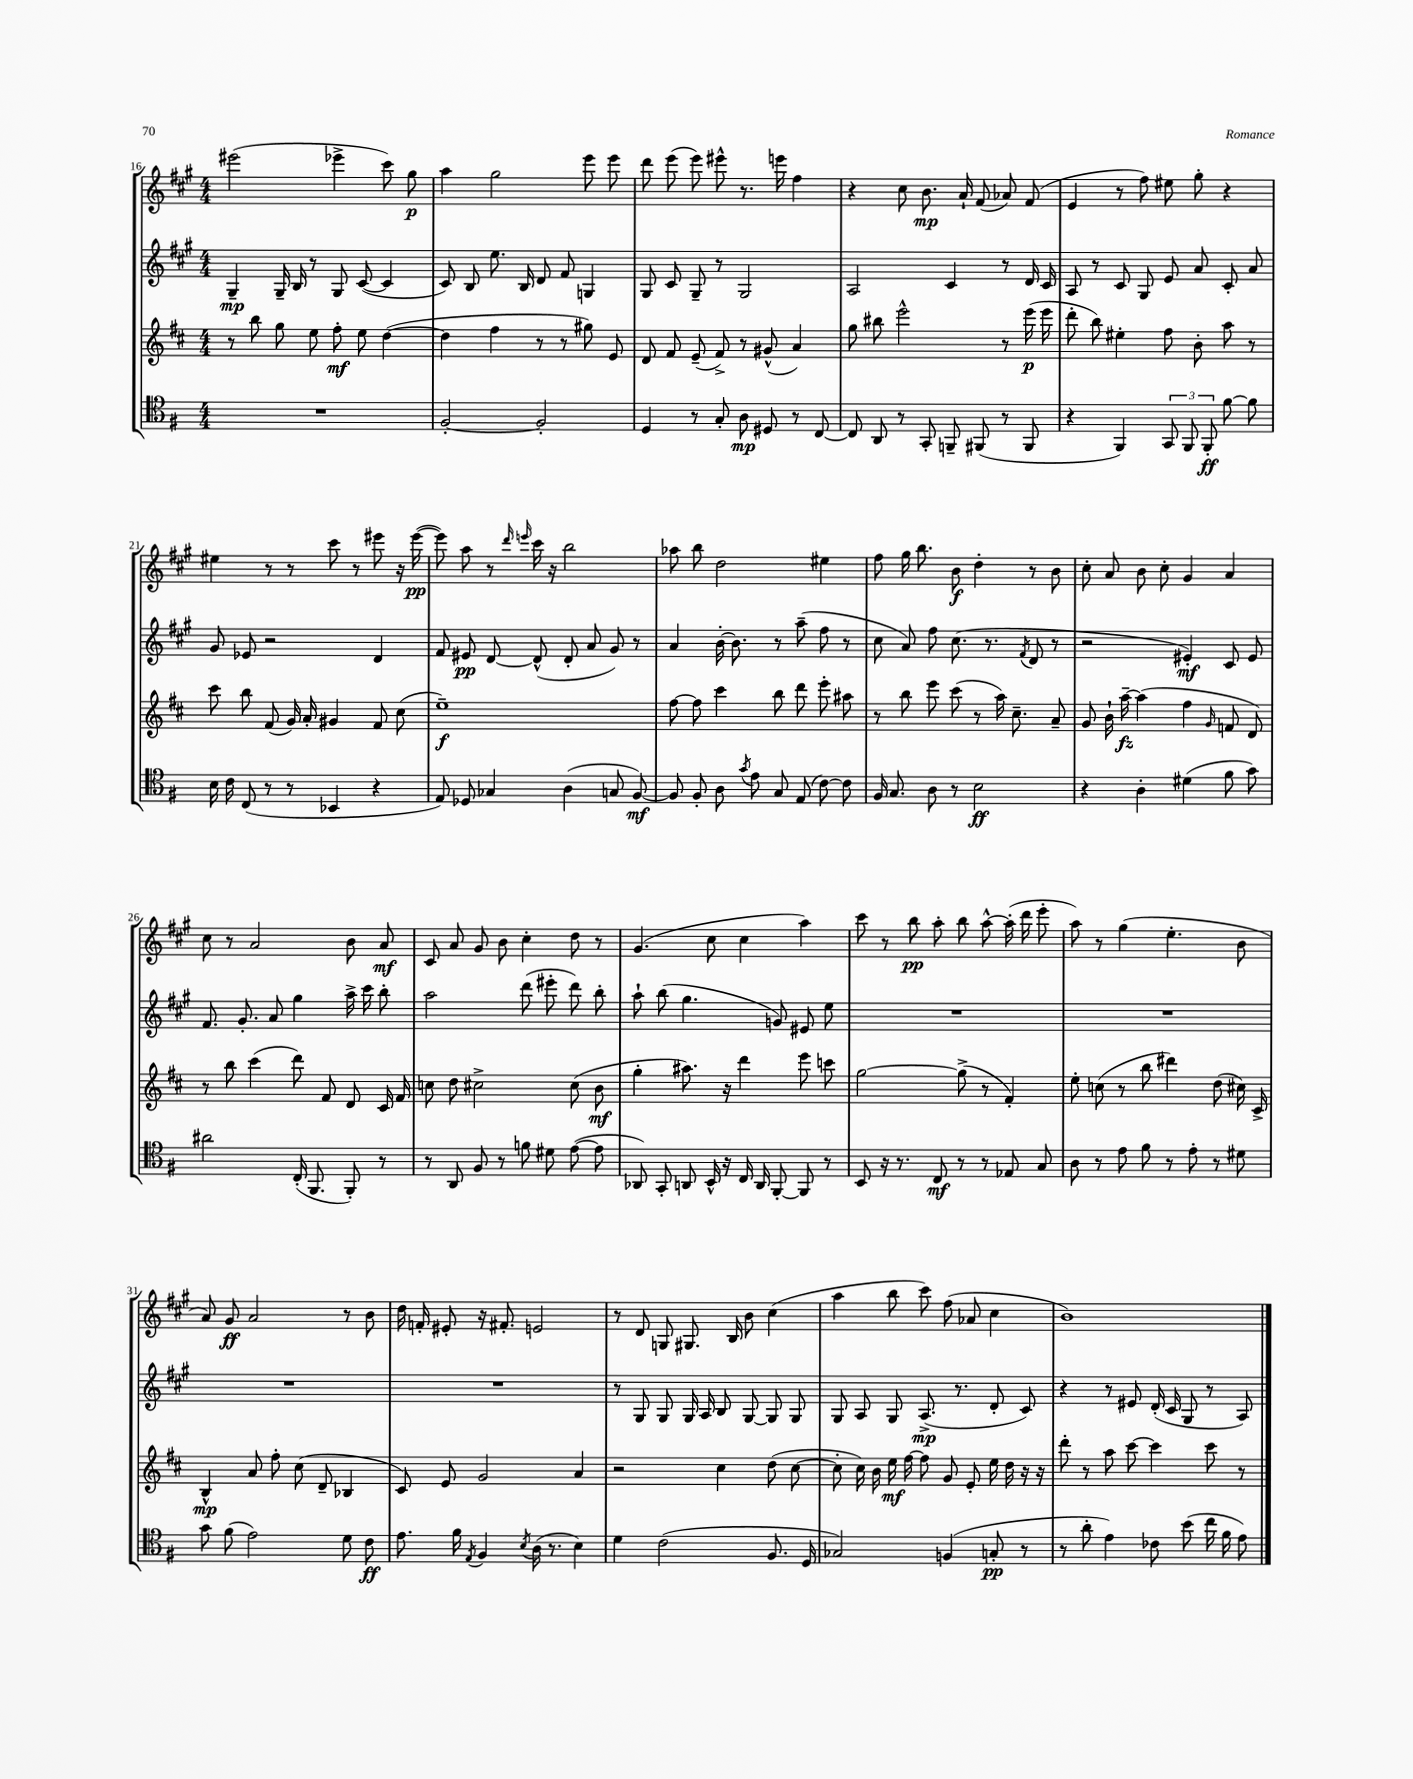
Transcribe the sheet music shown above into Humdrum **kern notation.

**kern	**dynam	**kern	**dynam	**kern	**dynam	**kern	**dynam
*part4	*part4	*part3	*part3	*part2	*part2	*part1	*part1
*staff4	*staff4	*staff3	*staff3	*staff2	*staff2	*staff1	*staff1
*clefC4	*	*clefG2	*	*clefG2	*	*clefG2	*
*k[f#]	*	*k[f#c#]	*	*k[f#c#g#]	*	*k[f#c#g#]	*
*M4/4	*	*M4/4	*	*M4/4	*	*M4/4	*
=16	=16	=16	=16	=16	=16	=16	=16
1r	.	8r	.	4G#~/	mp	(2eee#X\	.
.	.	8bb\	.	.	.	.	.
.	.	8gg\	.	16G#~/	.	.	.
.	.	.	.	16B/	.	.	.
.	.	8ee\	.	8r	.	.	.
.	.	8ff#'\	mf	8G#/	.	4eee-X^\	.
.	.	8ee\	.	([8c#/	.	.	.
.	.	([4dd\	.	4c#/]	.	8ccc#\)	.
.	.	.	.	.	.	8gg#\	p
=17	=17	=17	=17	=17	=17	=17	=17
[2F#'/	.	4dd\]	.	8c#/)	.	4aa\	.
.	.	.	.	8B/	.	.	.
.	.	4ff#\	.	8.ee\	.	2gg#\	.
.	.	.	.	16B/	.	.	.
2F#'/]	.	8r	.	8d/	.	.	.
.	.	8r	.	8f#/	.	.	.
.	.	8gg#X\)	.	4Gn/	.	8eee\	.
.	.	8e/	.	.	.	8eee\	.
=18	=18	=18	=18	=18	=18	=18	=18
4D/	.	8d/	.	8G#/	.	8ddd\	.
.	.	8f#/	.	8c#/	.	(8eee\	.
8r	.	(8e~/	.	8G#~/	.	8eee\)	.
8G'/	.	8f#^/)	.	8r	.	8eee#X^^\	.
8A\	mp	8r	.	2G#/	.	8.r	.
8D#X/	.	(8g#X^^/	.	.	.	.	.
.	.	.	.	.	.	16eeen\	.
8r	.	4a/)	.	.	.	4ff#\	.
[8C/	.	.	.	.	.	.	.
=19	=19	=19	=19	=19	=19	=19	=19
8C/]	.	8gg\	.	2A/	.	4r	.
8AA/	.	8bb#X\	.	.	.	.	.
8r	.	2eee^^\	.	.	.	8cc#\	.
8GG'/	.	.	.	.	.	8.b\	mp
8FFn~/	.	.	.	4c#/	.	.	.
.	.	.	.	.	.	16a`/	.
(8FF#X/	.	.	.	.	.	(8f#/	.
8r	.	8r	.	8r	.	8a-X/)	.
8FF#/	.	(16eee\	p	16d/	.	(8f#/	.
.	.	16eee\	.	16c#/	.	.	.
=20	=20	=20	=20	=20	=20	=20	=20
4r	.	8ddd'\	.	8A/	.	4e/	.
.	.	8bb\)	.	8r	.	.	.
4FF#/)	.	4ee#X'\	.	8c#/	.	8r	.
.	.	.	.	8G#/	.	8ff#\)	.
12GG/	.	8ff#\	.	8e/	.	8ee#X\	.
12FF#/	.	.	.	.	.	.	.
.	.	8b'\	.	8a/	.	8gg#'\	.
12FF#'/	ff	.	.	.	.	.	.
[8f#\	.	8aa\	.	8c#'/	.	4r	.
8f#\]	.	8r	.	8a/	.	.	.
!!LO:LB:g=z
=21	=21	=21	=21	=21	=21	=21	=21
16B\	.	8ccc#\	.	8g#/	.	4ee#X\	.
16c\	.	.	.	.	.	.	.
(8C/	.	8bb\	.	8e-X/	.	.	.
8r	.	(8f#/	.	2r	.	8r	.
8r	.	16g/)	.	.	.	8r	.
.	.	16a'/	.	.	.	.	.
4BB-X/	.	4g#X/	.	.	.	8ccc#\	.
.	.	.	.	.	.	8r	.
4r	.	8f#/	.	4d/	.	8eee#X\	.
.	.	(8cc#\	.	.	.	16r	.
.	.	.	.	.	.	([16eee#\	pp
=22	=22	=22	=22	=22	=22	=22	=22
8E/)	.	1ee~)	f	8f#/	.	8eee#\])	.
8D-X/	.	.	.	8e#X/	pp	8aa\	.
4G-X/	.	.	.	[8d/	.	8r	.
.	.	.	.	.	.	16qqddd/	.
.	.	.	.	.	.	16qqeeen/	.
.	.	.	.	(8d^^/]	.	16ccc#\	.
.	.	.	.	.	.	16r	.
(4A\	.	.	.	8d'/	.	2bb\	.
.	.	.	.	8a/	.	.	.
8Gn/	.	.	.	8g#/)	.	.	.
[8F#/)	mf	.	.	8r	.	.	.
=23	=23	=23	=23	=23	=23	=23	=23
8F#/]	.	[8ff#\	.	4a/	.	8aa-X\	.
8F#'/	.	8ff#\]	.	.	.	8bb\	.
8A\	.	4ccc#\	.	[16b'\	.	2dd\	.
.	.	.	.	8.b\]	.	.	.
8qg/	.	.	.	.	.	.	.
8e\	.	.	.	.	.	.	.
8G/	.	8bb\	.	8r	.	.	.
(8E/	.	8ddd\	.	(8aa~\	.	.	.
[8c\)	.	8eee'\	.	8ff#\	.	4ee#X\	.
8c\]	.	8aa#X\	.	8r	.	.	.
=24	=24	=24	=24	=24	=24	=24	=24
16F#/	.	8r	.	8cc#\	.	8ff#\	.
8.G/	.	.	.	.	.	.	.
.	.	8bb\	.	8a/)	.	16gg#\	.
.	.	.	.	.	.	8.bb\	.
8A\	.	8eee\	.	8ff#\	.	.	.
8r	.	(8ccc#\	.	(8.cc#\	.	8b\	f
2B\	ff	8r	.	.	.	4dd'\	.
.	.	.	.	8.r	.	.	.
.	.	16aa\)	.	.	.	.	.
.	.	8.cc#~\	.	.	.	.	.
.	.	.	.	8qf#/	.	.	.
.	.	.	.	8d/	.	8r	.
.	.	8a~/	.	8r	.	8b\	.
=25	=25	=25	=25	=25	=25	=25	=25
4r	.	8g/	.	2r	.	8cc#'\	.
.	.	16b`\	.	.	.	8a/	.
.	.	[16aa~\	fz	.	.	.	.
4A'\	.	(4aa\]	.	.	.	8b\	.
.	.	.	.	.	.	8cc#'\	.
(4d#X\	.	4ff#\	.	4e#X'/)	mf	4g#/	.
.	.	16qqg/	.	.	.	.	.
8f#\	.	8fn/	.	8c#/	.	4a/	.
8g\)	.	8d/)	.	8e#/	.	.	.
!!LO:LB:g=z
=26	=26	=26	=26	=26	=26	=26	=26
2a#X\	.	8r	.	8.f#/	.	8cc#\	.
.	.	8bb\	.	.	.	8r	.
.	.	.	.	8.g#'/	.	.	.
.	.	(4ccc#\	.	.	.	2a/	.
.	.	.	.	8a/	.	.	.
(16C'/	.	8ddd\)	.	4gg#\	.	.	.
8.FF#/	.	.	.	.	.	.	.
.	.	8f#/	.	.	.	.	.
8FF#'/)	.	8d/	.	16aa^\	.	8b\	.
.	.	.	.	16ccc#\	.	.	.
8r	.	16c#/	.	8bb'\	.	8a/	mf
.	.	16f#/	.	.	.	.	.
=27	=27	=27	=27	=27	=27	=27	=27
8r	.	8ccn\	.	2aa\	.	8c#/	.
8AA/	.	8dd\	.	.	.	8a/	.
8F#/	.	2cc#X^\	.	.	.	8g#/	.
8r	.	.	.	.	.	8b\	.
8fn\	.	.	.	(8ddd\	.	4cc#'\	.
8d#X\	.	.	.	8eee#X'\	.	.	.
([8e\	.	(8cc#\	.	8ddd\)	.	8dd\	.
8e\]	.	8b\	mf	8bb'\	.	8r	.
=28	=28	=28	=28	=28	=28	=28	=28
8AA-X/)	.	4gg'\	.	8aa`\	.	(4.g#/	.
8GG'/	.	.	.	(8bb\	.	.	.
8AAn/	.	8.aa#X\)	.	4.gg#\	.	.	.
16BB^^/	.	.	.	.	.	8cc#\	.
16r	.	16r	.	.	.	.	.
16C/	.	4ddd\	.	.	.	4cc#\	.
16AA/	.	.	.	.	.	.	.
[8FF#'/	.	.	.	8gn/)	.	.	.
8FF#/]	.	8eee\	.	8e#X/	.	4aa\)	.
8r	.	8cccn\	.	8ee\	.	.	.
=29	=29	=29	=29	=29	=29	=29	=29
8BB/	.	[2gg\	.	1r	.	8ccc#\	.
16r	.	.	.	.	.	8r	.
8.r	.	.	.	.	.	.	.
.	.	.	.	.	.	8bb\	pp
8C/	mf	.	.	.	.	8aa'\	.
8r	.	(8gg^\]	.	.	.	8bb\	.
8r	.	8r	.	.	.	[8aa^^\	.
8E-X/	.	4f#'/)	.	.	.	(16aa'\]	.
.	.	.	.	.	.	16ddd\	.
8G/	.	.	.	.	.	8eee'\	.
=30	=30	=30	=30	=30	=30	=30	=30
8A\	.	8ee'\	.	1r	.	8aa\)	.
8r	.	(8ccn\	.	.	.	8r	.
8e\	.	8r	.	.	.	(4gg#\	.
8f#\	.	8bb\	.	.	.	.	.
8r	.	4ddd#X\)	.	.	.	4.ee'\	.
8e'\	.	.	.	.	.	.	.
8r	.	(8dd\	.	.	.	.	.
8d#X\	.	16cc#X\)	.	.	.	8b\	.
.	.	16c#^/	.	.	.	.	.
!!LO:LB:g=z
=31	=31	=31	=31	=31	=31	=31	=31
8g\	.	4B^^/	mp	1r	.	8a/)	.
(8f#\	.	.	.	.	.	8g#/	ff
2e\)	.	8a/	.	.	.	2a/	.
.	.	8ff#'\	.	.	.	.	.
.	.	(8cc#\	.	.	.	.	.
.	.	8d~/	.	.	.	.	.
8d\	.	4B-X/	.	.	.	8r	.
8c\	ff	.	.	.	.	8b\	.
=32	=32	=32	=32	=32	=32	=32	=32
8.e\	.	8c#/)	.	1r	.	16dd\	.
.	.	.	.	.	.	16fn'/	.
.	.	8e/	.	.	.	8e#X'/	.
16f#\	.	.	.	.	.	.	.
8qE/	.	.	.	.	.	.	.
4F#/	.	2g/	.	.	.	16r	.
.	.	.	.	.	.	8.f#X'/	.
8qB/	.	.	.	.	.	.	.
(16A\	.	.	.	.	.	2en/	.
8.r	.	.	.	.	.	.	.
4B\)	.	4a/	.	.	.	.	.
=33	=33	=33	=33	=33	=33	=33	=33
4d\	.	2r	.	8r	.	8r	.
.	.	.	.	8G#/	.	8d/	.
(2c\	.	.	.	8G#/	.	8Gn/	.
.	.	.	.	16G#/	.	8.G#X/	.
.	.	.	.	16A/	.	.	.
.	.	4cc#\	.	8B/	.	.	.
.	.	.	.	.	.	16B/	.
.	.	.	.	[8G#/	.	8b\	.
8.F#/	.	(8dd\	.	8G#/]	.	(4cc#\	.
.	.	[8cc#\	.	8G#/	.	.	.
16D/	.	.	.	.	.	.	.
=34	=34	=34	=34	=34	=34	=34	=34
2G-X/)	.	8cc#'\]	.	8G#/	.	4aa\	.
.	.	16cc#\)	.	8A/	.	.	.
.	.	16b\	.	.	.	.	.
.	.	16ee\	mf	8G#/	.	8bb\	.
.	.	[16ff#\	.	.	.	.	.
.	.	8ff#\]	.	(8.A^/	mp	8ccc#\)	.
(4Fn/	.	8g/	.	.	.	(8ff#\	.
.	.	.	.	8.r	.	.	.
.	.	8e'/	.	.	.	8a-X/	.
8Gn'/	pp	16ee\	.	8d'/	.	4cc#\	.
.	.	16dd\	.	.	.	.	.
8r	.	16r	.	8c#/)	.	.	.
.	.	16r	.	.	.	.	.
=35	=35	=35	=35	=35	=35	=35	=35
8r	.	8ddd'\	.	4r	.	1b)	.
8a'\	.	8r	.	.	.	.	.
4e\)	.	8aa\	.	8r	.	.	.
.	.	[8ccc#\	.	8e#X/	.	.	.
8c-X\	.	4ccc#\]	.	(16d'/	.	.	.
.	.	.	.	16c#/	.	.	.
(8b\	.	.	.	8G#/	.	.	.
16cc\	.	8ccc#\	.	8r	.	.	.
16f#\	.	.	.	.	.	.	.
8e\)	.	8r	.	8A/)	.	.	.
==	==	==	==	==	==	==	==
*-	*-	*-	*-	*-	*-	*-	*-
